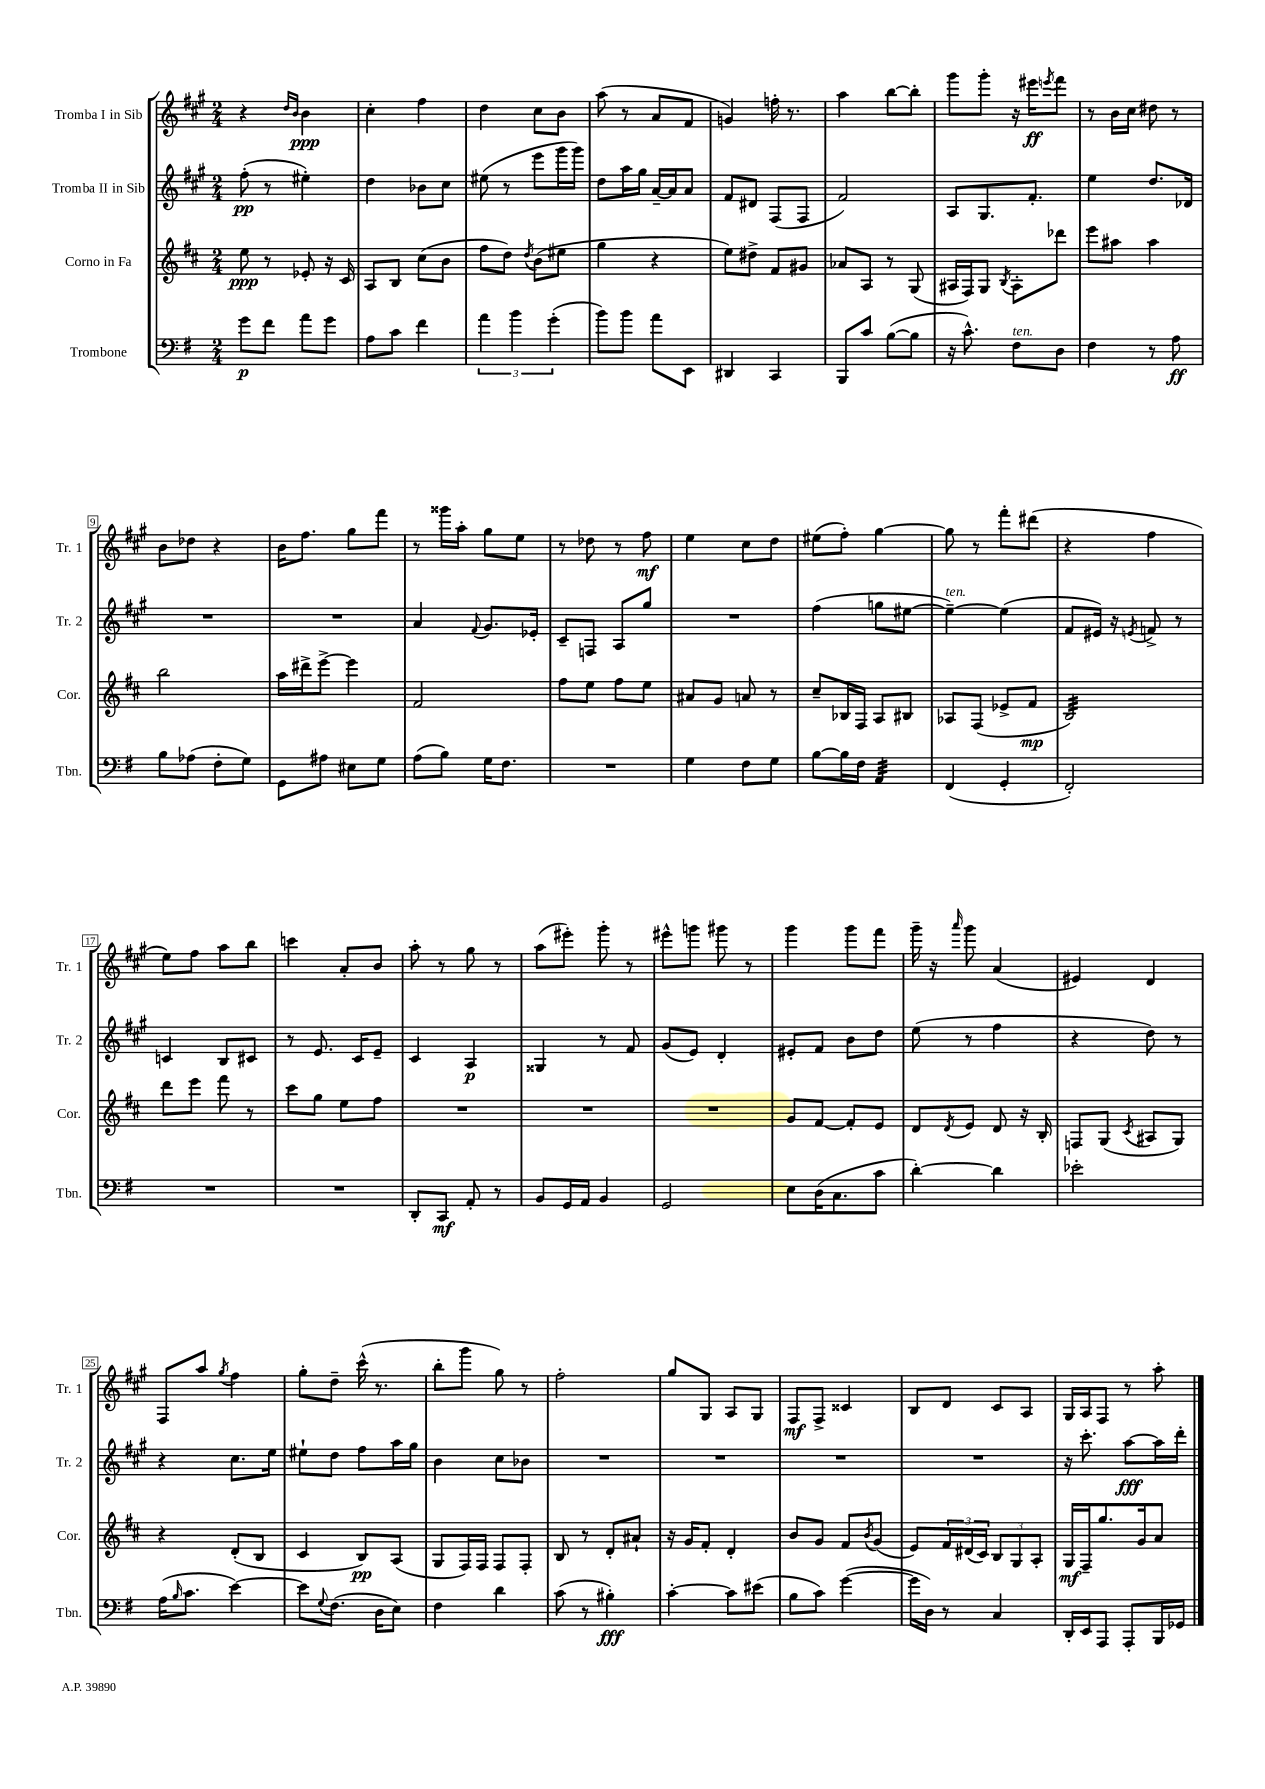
<<
\new StaffGroup <<
\new Staff = "s0" \with { instrumentName = "Tromba I in Sib" shortInstrumentName = "Tr. 1" } {
    \clef treble \key a \major \numericTimeSignature \time 2/4
    r4 \grace { d''16 b'16 } b'4\ppp |
    cis''4-. fis''4 |
    d''4 cis''8 b'8 |
    a''8( r8 a'8 fis'8 |
    g'4) f''16-. r8. |
    a''4 b''8~ b''8-. |
    gis'''8 gis'''8-. r16 eis'''16\ff \acciaccatura { e'''8 } fis'''8 |
    r8 b'16 cis''16 dis''8 r8 |
    b'8 des''8 r4 |
    b'16 fis''8. gis''8 fis'''8 |
    r8 gisis'''16 a''16-. gis''8 e''8 |
    r8 des''8 r8 fis''8\mf |
    e''4 cis''8 d''8 |
    eis''8( fis''8-.) gis''4~ |
    gis''8 r8 fis'''8-. dis'''8( |
    r4 fis''4 |
    e''8) fis''8 a''8 b''8 |
    c'''4 a'8-. b'8 |
    a''8-. r8 gis''8 r8 |
    a''8( eis'''8-.) gis'''8-. r8 |
    eis'''8-^ g'''8 gis'''8 r8 |
    gis'''4 gis'''8 fis'''8 |
    gis'''16-- r16 \grace { a'''16 } gis'''8 a'4( |
    eis'4) d'4 |
    fis8 a''8 \acciaccatura { gis''8 } fis''4 |
    gis''8-. d''8-- cis'''16-^( r8. |
    b''8-. gis'''8 gis''8) r8 |
    fis''2-. |
    gis''8 gis8 a8 gis8 |
    fis8\mf fis8-> cisis'4 |
    b8 d'8 cis'8 a8 |
    gis16 a16 fis8 r8 a''8-. \bar "|." |
}
\new Staff = "s1" \with { instrumentName = "Tromba II in Sib" shortInstrumentName = "Tr. 2" } {
    \clef treble \key a \major \numericTimeSignature \time 2/4
    fis''8-.\pp( r8 eis''4-.) |
    d''4 bes'8 cis''8 |
    eis''8( r8 e'''8 gis'''16 gis'''16) |
    d''8 a''16 gis''16 a'16~-- a'16 a'8 |
    fis'8 dis'8 fis8( fis8 |
    fis'2) |
    a8 gis8. fis'8.-. |
    e''4 d''8. des'16 |
    R2 |
    R2 |
    a'4 \appoggiatura { fis'8 } gis'8. ees'16-. |
    cis'8-- f8 a8 gis''8 |
    R2 |
    fis''4( g''8 eis''8~ |
    eis''4~--^\markup { \italic "ten." }) eis''4( |
    fis'8 eis'16) r16 \acciaccatura { e'8 } f'8-> r8 |
    c'4 b8 cis'8 |
    r8 e'8. cis'16 e'8-- |
    cis'4 a4\p |
    gisis4 r8 fis'8 |
    gis'8( e'8) d'4-. |
    eis'8-. fis'8 b'8 d''8 |
    e''8( r8 fis''4 |
    r4 d''8) r8 |
    r4 cis''8. e''16 |
    eis''8-! d''8 fis''8 a''16 gis''16 |
    b'4 cis''8 bes'8 |
    R2 |
    R2 |
    R2 |
    R2 |
    r16 cis'''8.-. a''8~\fff a''16 d'''16-. \bar "|." |
}
\new Staff = "s2" \with { instrumentName = "Corno in Fa" shortInstrumentName = "Cor." } {
    \clef treble \key d \major \numericTimeSignature \time 2/4
    e''8\ppp r8 ees'8-. r16 cis'16 |
    a8 b8 cis''8( b'8 |
    fis''8 d''8) \acciaccatura { d''8 } b'8( eis''8 |
    g''4 r4 |
    e''8) dis''8-> fis'8 gis'8 |
    aes'8 a8 r8 g8( |
    ais16 fis16) g8 \acciaccatura { b8 } ais8-. des'''8 |
    e'''8 ais''8 ais''4 |
    b''2 |
    a''16 dis'''16-> e'''8~-> e'''4 |
    fis'2 |
    fis''8 e''8 fis''8 e''8 |
    ais'8 g'8 a'8 r8 |
    cis''8-- bes16 fis16 a8 bis8 |
    aes8 fis8( ees'8-> fis'8\mp |
    b2:32) |
    d'''8 e'''8 fis'''8 r8 |
    cis'''8 g''8 e''8 fis''8 |
    R2 |
    R2 |
    R2 |
    g'8 fis'8~ fis'8-. e'8 |
    d'8 \acciaccatura { d'8 } e'8 d'8 r16 b16-. |
    f8 g8( \acciaccatura { cis'8 } ais8 g8) |
    r4 d'8-.( b8 |
    cis'4 b8\pp) a8( |
    g8 fis16) fis16 fis8 fis8-. |
    b8 r8 d'8-. ais'8-! |
    r16 g'16 fis'8-. d'4-. |
    b'8 g'8 fis'8 \acciaccatura { b'8 } g'8( |
    e'8) \tuplet 3/2 { fis'16 dis'16( cis'16) } \tuplet 3/2 { b8 g8 a8-. } |
    g16\mf fis16-- g''8. g'16 a'8 \bar "|." |
}
\new Staff = "s3" \with { instrumentName = "Trombone" shortInstrumentName = "Tbn." } {
    \clef bass \key g \major \numericTimeSignature \time 2/4
    g'8\p fis'8 a'8 g'8 |
    a8 c'8 fis'4 |
    \tuplet 3/2 { a'4 b'4 g'4-.( } |
    b'8) b'8 a'8 e,8 |
    dis,4 c,4 |
    b,,8 c'8 b8~( b8 |
    r16 c'8.-^) fis8^\markup { \italic "ten." } d8 |
    fis4 r8 a8\ff |
    b8 aes8( fis8-. g8) |
    g,8 ais8 eis8 g8 |
    a8( b8) g16 fis8. |
    R2 |
    g4 fis8 g8 |
    b8~ b16 fis16 a,4:32 |
    fis,4( g,4-. |
    fis,2-.) |
    R2 |
    R2 |
    d,8-. c,8\mf a,8-. r8 |
    b,8 g,16 a,16 b,4 |
    g,2 |
    e8 d16( c8. c'8 |
    d'4~-.) d'4 |
    ees'2-. |
    a16( \grace { b16 } c'8. e'4~) |
    e'8 \appoggiatura { g8 } fis8.( d16 e8) |
    fis4 d'4 |
    c'8( r8 bis4-.\fff) |
    c'4~-. c'8 eis'8( |
    b8 c'8) g'4~( |
    g'16 d16) r8 c4 |
    d,16-. e,16 a,,8 a,,8-. b,,16 ges,16 \bar "|." |
}
>>
>>
\layout { \context { \Score \override BarNumber.stencil = #(make-stencil-boxer 0.1 0.3 ly:text-interface::print) } }
